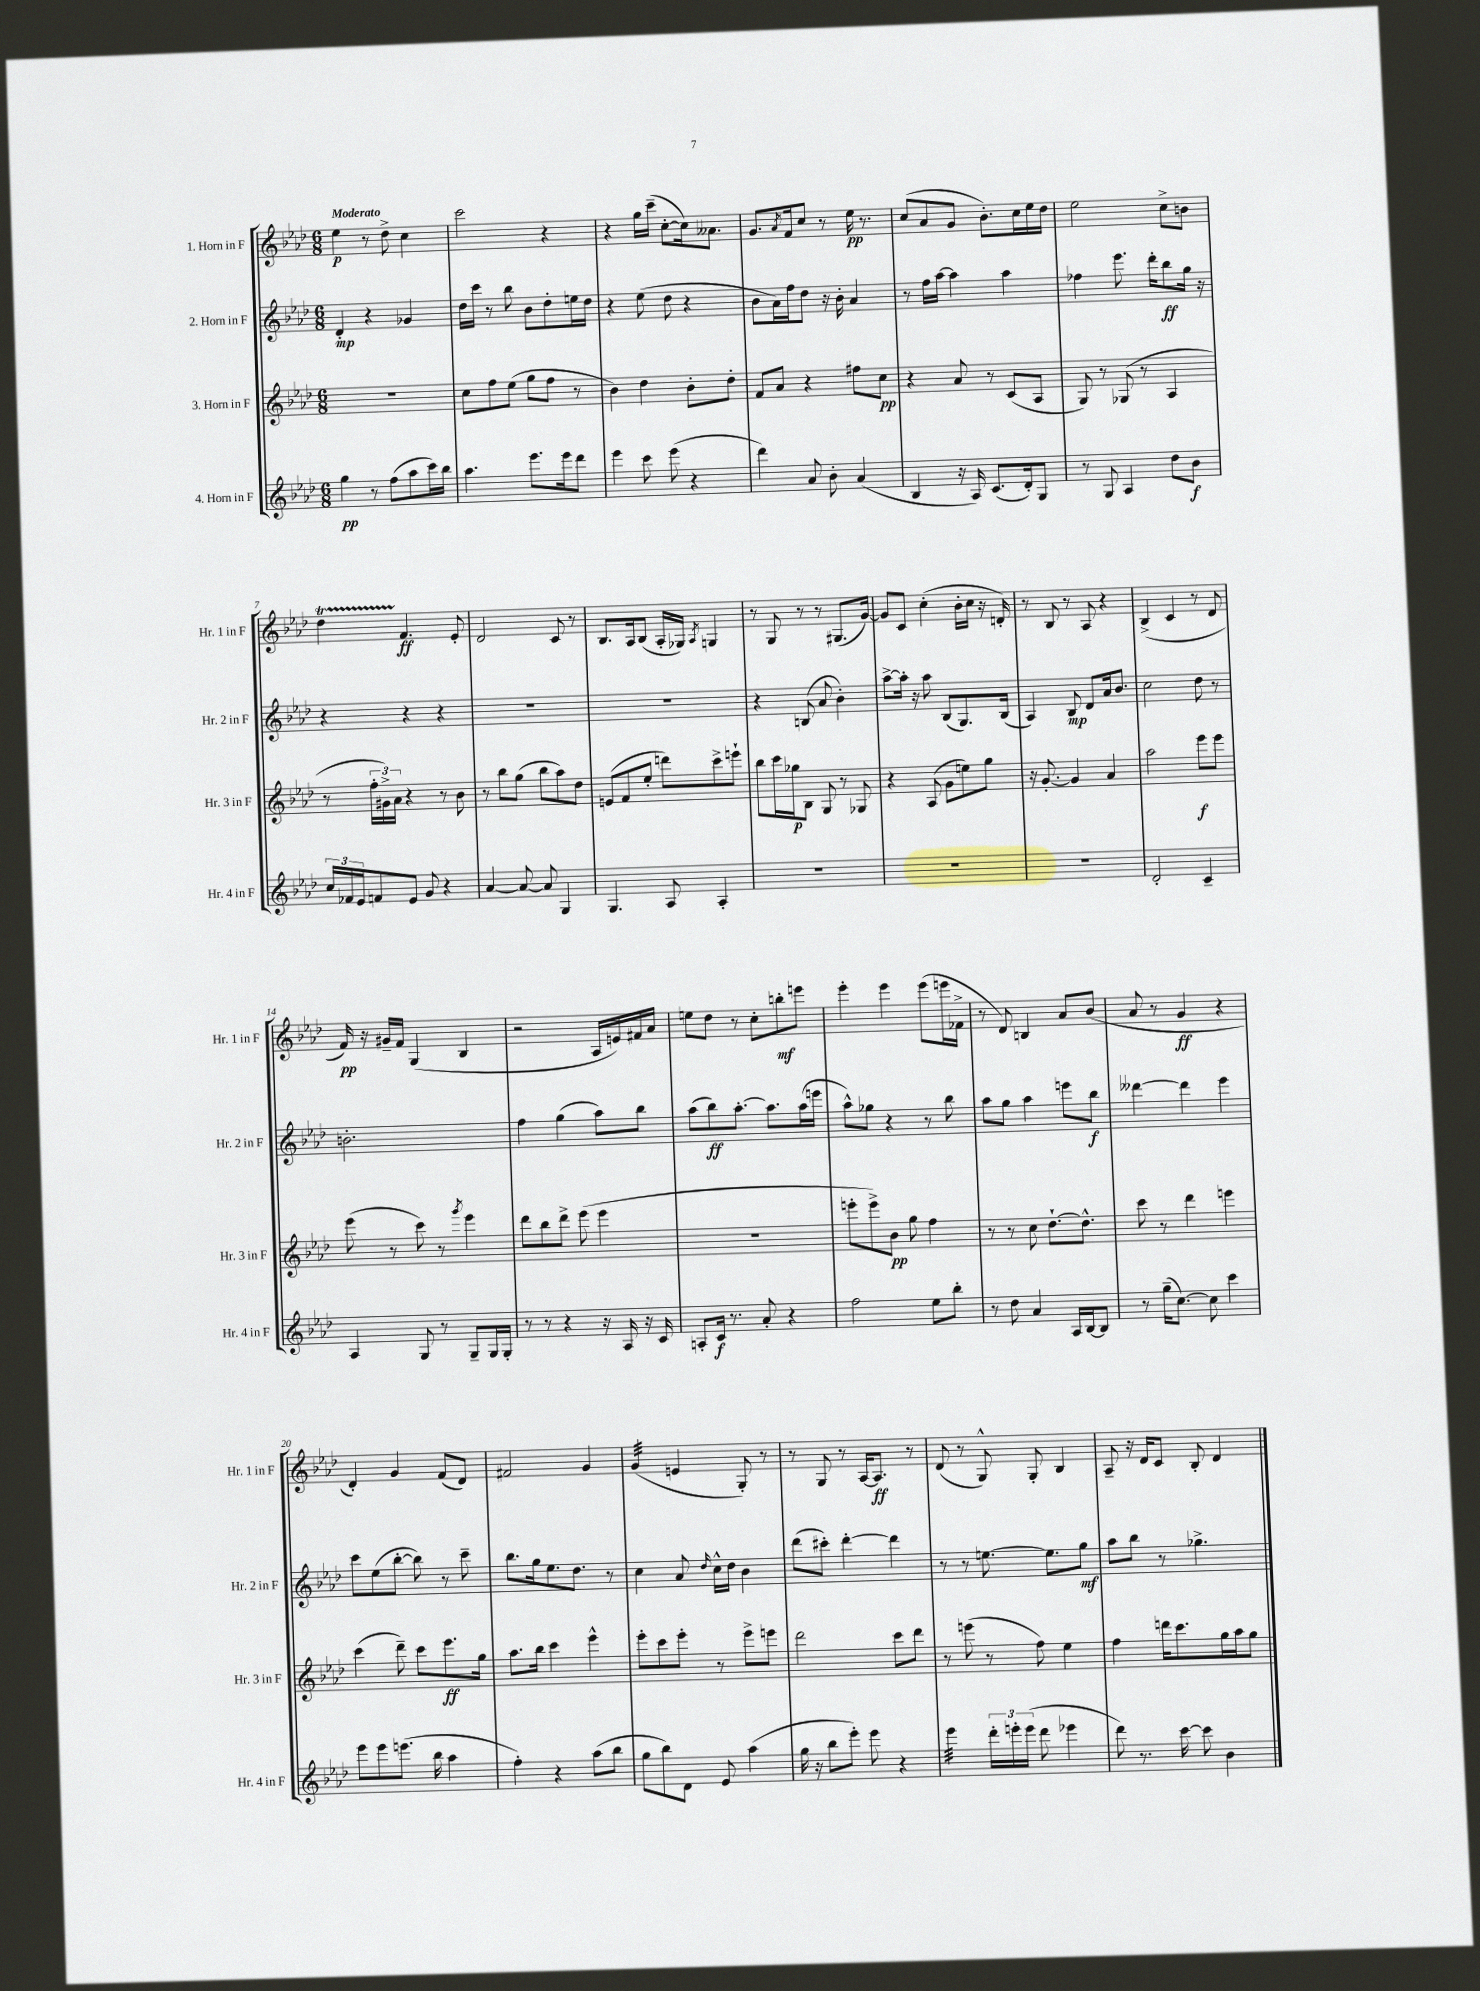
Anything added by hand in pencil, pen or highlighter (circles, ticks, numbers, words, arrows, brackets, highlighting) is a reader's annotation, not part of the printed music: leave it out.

**kern	**kern	**kern	**kern
*staff4	*staff3	*staff2	*staff1
*clefG2	*clefG2	*clefG2	*clefG2
*k[b-e-a-d-]	*k[b-e-a-d-]	*k[b-e-a-d-]	*k[b-e-a-d-]
*M6/8	*M6/8	*M6/8	*M6/8
4gg	2.r	4d-'	4ee-
8r	.	4r	8r
(8ff	.	.	8dd-^
8aa-	.	4g-	4cc
16ccc)	.	.	.
16bb-	.	.	.
=	=	=	=
4.aa-	8cc	16dd-	2ccc
.	.	16ccc	.
.	8ff	8r	.
.	(8ee-	8bb-	.
8.eee-	8gg	8b-	.
.	8ff	8dd-'	4r
16eee-	.	.	.
8ddd-	8r	16ee	.
.	.	16dd-	.
=	=	=	=
4eee-	4b-)	4r	4r
8ccc	4dd-	(8ee-	16gg
.	.	.	(16ccc~
(8eee-	.	8dd-	[8cc'
4r	8b-'	4r	16cc])
.	.	.	8.a--
.	8dd-'	.	.
=	=	=	=
4ddd-)	8f	8b-	8.g
.	8a-	16a-)	.
.	.	.	8qa-
.	.	16ff	16f
8a-	4r	8dd-	8cc
8b-'	.	16r	8r
.	.	16b-'	.
(4a-	8ff#	4a-	16ee-
.	.	.	8.r
.	8cc	.	.
=	=	=	=
4B-	4r	8r	(8cc
.	.	16ff	8a-
.	.	[16aa-	.
16r	8a-	4aa-]	8g
16A-)	.	.	.
(8.c	8r	.	8.b-')
.	(8c	4aa-	.
16d-')	.	.	16cc
8G	8A-	.	16ee-
.	.	.	16dd-
=	=	=	=
8r	8G)	4ff-	2ee-
8G	8r	.	.
4A-	(8G-	8.eee-	.
.	8r	.	.
.	.	16ddd-'	.
8dd-	4A-	8bb-	8cc^
8b-	.	16gg	8b
.	.	16r	.
=	=	=	=
24cc	8r	4r	4dd-
24f-	.	.	.
24e-	.	.	.
8f	24ff'	.	.
.	24g#^)	.	.
.	24a-	.	.
8e-	4r	4r	4.f
8g	.	.	.
4r	8r	4r	.
.	8b-	.	8e-'
=	=	=	=
[4a-	8r	2.r	2d-
.	8bb-	.	.
8a-_	(8gg	.	.
8a-]	8bb-	.	.
4G	8aa-)	.	8c
.	8dd-	.	8r
=	=	=	=
4.G	(8e	2.r	8.B-
.	8f	.	.
.	.	.	16A-
.	8ee-'	.	(8B-
8A-	8ddd)	.	16A-'
.	.	.	16G-)
.	.	.	8qA-
4A-'	8ccc^	.	4G
.	8eee`	.	.
=	=	=	=
2.r	8bb-	4r	8r
.	16ccc	.	8G
.	16gg-	.	.
.	8B-	(8B	8r
.	8G	8a-	8r
.	8r	4b-')	(8.G#
.	8G-	.	.
.	.	.	[16g)
=	=	=	=
2.r	4r	[8aa-^	8g]
.	.	16aa-']	8c
.	.	16r	.
.	(8A-	8aa-	(4cc'
.	8g	(8B-	.
.	8ee)	8.G)	16b-'
.	.	.	16cc
.	8gg	.	16r
.	.	(16B-	16d')
=	=	=	=
2.r	16r	4A-)	8r
.	[8.g'	.	.
.	.	.	8B-
.	4g]	8B-	8r
.	.	8d-	8A-
.	4a-	16a-	4r
.	.	8.b-	.
=	=	=	=
2d-'	2aa-	2cc	(4B-^
.	.	.	4c
4c~	8eee-	8dd-	8r
.	8eee-	8r	8d-
=	=	=	=
4A-	(8eee-	2.b'	16f)
.	.	.	16r
.	8r	.	16g#~
.	.	.	16f
8G	8ccc)	.	(4G
8r	8r	.	.
.	8qggg	.	.
8G~	4eee-	.	4B-
16G	.	.	.
16G'	.	.	.
=	=	=	=
8r	8ddd-	4ff	2r
8r	8bb-	.	.
4r	8ddd-^	(4gg	.
.	(8eee-	.	.
16r	4eee-	8aa-)	16A-
16A-	.	.	16e)
16r	.	8bb-	16f#
16c	.	.	16a-
=	=	=	=
8A'	2.r	(8aa-	8ee
16c	.	8bb-)	8dd-
8.r	.	.	.
.	.	[8.aa-'	8r
8a-'	.	.	8cc'
.	.	8.aa-]	.
4r	.	.	8bb'
.	.	(16aa-	8eee
.	.	16eee	.
=	=	=	=
2ff	8eee'	8aa-^^)	4eee-'
.	8eee^)	8gg-	.
.	8b-	4r	4eee-
.	8gg	.	.
8ee-	4ff	8r	(8eee-
8bb-'	.	8bb-	16eee
.	.	.	16f-^
=	=	=	=
8r	8r	8aa-	8r
8dd-	8r	8gg	8d-)
4a-	8cc	4aa-	4B
.	[8.dd-`	.	.
16A-	.	8eee	8a-
[16B-	8.dd-^^]	.	.
8B-]	.	8bb-	(8b-
=	=	=	=
8r	8ccc	[4ddd--	8a-
(16gg~	8r	.	8r
[8.cc)	.	.	.
.	4ddd-	4ddd--]	4g
8cc]	.	.	.
4ccc	4eee	4eee-	4r
=	=	=	=
8eee-	(4ccc	8ccc	4d-')
8eee-	.	(8ee-	.
(8.eee	8ddd-~)	[8bb-'	4g
.	8ccc	8bb-])	.
16bb-	.	.	.
4aa-	8.eee-	8r	(8f
.	.	8ccc~	8d-)
.	16gg	.	.
=	=	=	=
4ff')	8.aa-	8.bb-	2f#
.	16bb-	16gg	.
4r	4ccc	8.ee-	.
.	.	8.dd-	.
(8aa-	4eee-^^	.	4g
8bb-	.	8r	.
=	=	=	=
8gg	8eee-'	4cc	(4g
8bb-)	8ccc	.	.
8d-	8eee-'	8a-	4e
.	.	16qqdd-	.
8e-	8r	16cc^^	.
.	.	16dd-	.
(4aa-	8eee-^	4b-	8G')
.	8eee	.	8r
=	=	=	=
16gg	2ddd-	(8ddd-	8r
16r	.	.	.
8bb-	.	8ccc#')	8G
8eee-')	.	[4ddd-'	8r
8eee-	.	.	[16A-
.	.	.	8.A-]
4r	8ccc	4ddd-]	.
.	8ddd-	.	8r
=	=	=	=
4eee-	8r	8r	(8d-
.	(8eee	8r	8r
24ddd-'	8r	[8.ee	8G^^)
24eee'	.	.	.
(24eee	.	.	.
8ddd-	8ff)	.	8G'
.	.	8.ee]	.
4eee-	4ee-	.	4B-
.	.	8gg	.
=	=	=	=
8ddd-)	4ff	8aa-	8A-~
8.r	.	8bb-	16r
.	.	.	16d-
.	16ddd	8r	8c
[16ccc	8.ccc	.	.
8ccc]	.	4.gg-^	8B-'
4b-	16gg	.	4d-
.	16aa-	.	.
.	8gg	.	.
==	==	==	==
*-	*-	*-	*-
